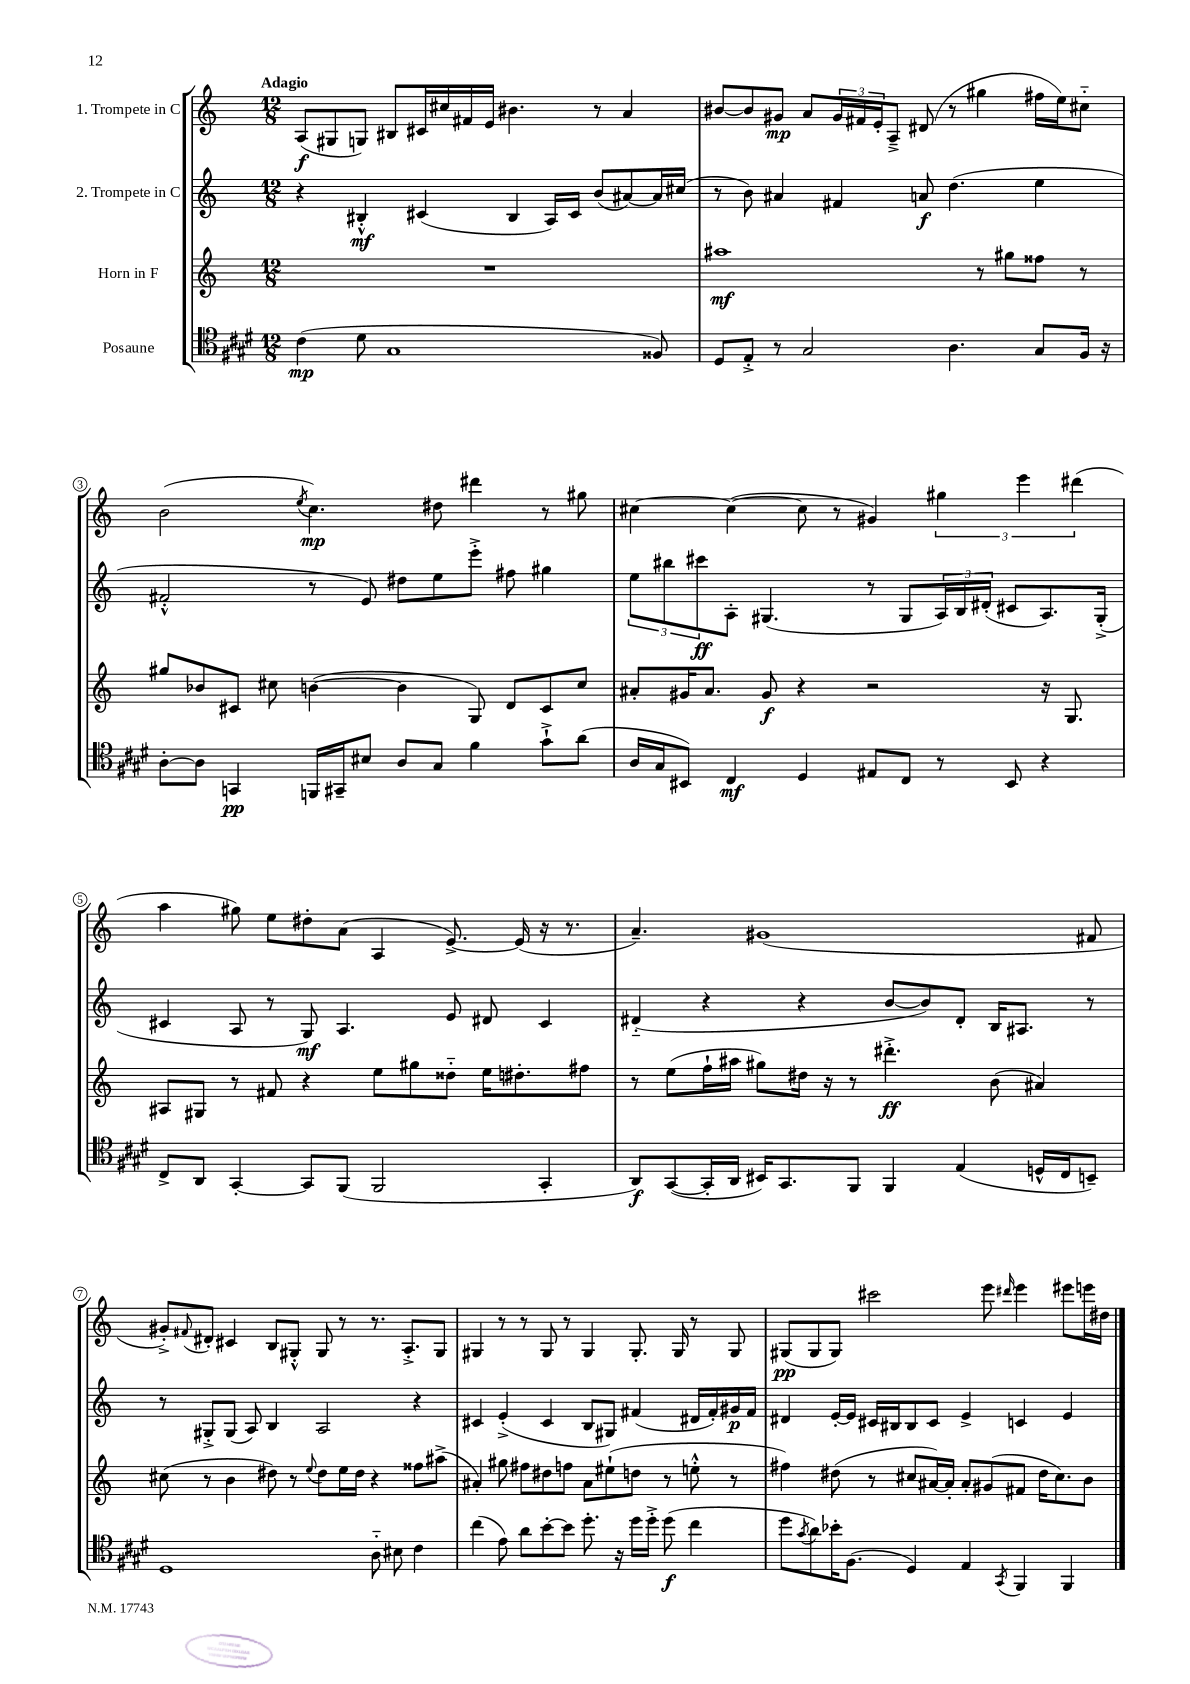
<<
\new StaffGroup <<
\new Staff = "s0" \with { instrumentName = "1. Trompete in C" } {
    \clef treble \key c \major \numericTimeSignature \time 12/8 \tempo "Adagio"
    a8\f( gis8 g8) bis8 cis'16 cis''16 fis'16 e'16 bis'4. r8 a'4 |
    bis'8~ bis'8 gis'8\mp a'8 \tuplet 3/2 { gis'16 fis'16 e'16-. } a8---> dis'8( r8 gis''4 fis''16 e''16) cis''8-_ |
    b'2( \acciaccatura { e''8 } c''4.\mp) dis''8 dis'''4 r8 gis''8 |
    cis''4~ cis''4~( cis''8 r8 gis'4) \tuplet 3/2 { gis''4 e'''4 dis'''4( } |
    a''4 gis''8) e''8 dis''8-. a'8( a4 e'8.~->) e'16( r16 r8. |
    a'4.--) gis'1( fis'8 |
    gis'8-.->) \appoggiatura { fis'8 } dis'8-. cis'4 b8 gis8-.-^ gis8 r8 r8. a8.-.-> gis8 |
    gis4 r8 r8 gis8 r8 gis4 gis8.-. gis16 r8 gis8 |
    gis8\pp( gis8 gis8) cis'''2 e'''8 \grace { dis'''16 } e'''4 eis'''8 e'''16 dis''16 \bar "|." |
}
\new Staff = "s1" \with { instrumentName = "2. Trompete in C" } {
    \clef treble \key c \major \numericTimeSignature \time 12/8
    r4 bis4-.-^\mf cis'4( bis4 a16) cis'16 b'8( ais'8~) ais'16 cis''16( |
    r8 b'8) ais'4 fis'4 a'8\f d''4.( e''4 |
    fis'2-.-^ r8 e'8) dis''8 e''8 e'''8-.-> fis''8 gis''4 |
    \tuplet 3/2 { e''8 bis''8 cis'''8\ff } a8-. gis4.( r8 gis8 \tuplet 3/2 { a16) b16 dis'16-.( } cis'8 a8.) gis16-.->( |
    cis'4 a8 r8 g8\mf) a4. e'8 dis'8 cis'4 |
    dis'4-_( r4 r4 b'8~ b'8) dis'8-. b16 ais8. r8 |
    r8 gis8-.-> gis8( a8) b4 a2 r4 |
    cis'4 e'4-.->( cis'4 b8 gis8) fis'4( dis'16 fis'16-.) gis'16\p fis'16 |
    dis'4 e'16~-. e'16 cis'16 bis16 bis8 cis'8 e'4-> c'4 e'4 \bar "|." |
}
\new Staff = "s2" \with { instrumentName = "Horn in F" } {
    \clef treble \key c \major \numericTimeSignature \time 12/8
    R1. |
    ais''1\mf r8 gis''8 fisis''8 r8 |
    gis''8 bes'8 cis'8 cis''8 b'4~( b'4 g8) d'8 cis'8 cis''8 |
    ais'8-. gis'16 ais'8. gis'8\f r4 r2 r16 g8. |
    ais8 gis8 r8 fis'8 r4 e''8 gis''8 disis''8-_ e''16 dis''8.-. fis''8 |
    r8 e''8( f''16-! ais''16 gis''8) dis''16 r16 r8 dis'''4.-.->\ff b'8( ais'4) |
    cis''8( r8 b'4 dis''8) r8 \appoggiatura { e''8 } dis''8 e''16 dis''16 r4 fisis''8 ais''8->( |
    ais'4-.) gis''8 fis''8 dis''8 f''8 ais'8 eis''8-!( d''8 r8 e''8-.-^ r8 |
    fis''4) dis''8( r8 cis''8 ais'16~) ais'16-. ais'8-. gis'8( fis'8 dis''16 cis''8.) b'8 \bar "|." |
}
\new Staff = "s3" \with { instrumentName = "Posaune" } {
    \clef tenor \key e \major \numericTimeSignature \time 12/8
    cis'4\mp( dis'8 gis1 fisis8) |
    dis8 e8-.-> r8 gis2 a4. gis8 fis16 r16 |
    a8~-. a8 g,4\pp f,16 gis,16-- bis8 a8 gis8 fis'4 gis'8-!-> a'8( |
    a16 gis16 bis,8) cis4\mf dis4 eis8 cis8 r8 bis,8 r4 |
    cis8-> a,8 gis,4~-. gis,8 fis,8( fis,2 gis,4-. |
    a,8\f) gis,8~( gis,16-. a,16 bis,16) gis,8. fis,8 fis,4 e4( d16-^ cis16 b,8--) |
    dis1 a8-_ bis8 cis'4 |
    cis''4( e'8) a'8 b'8~-. b'8 dis''8.-. r16 dis''16 dis''16-.-> dis''8\f( cis''4 |
    dis''8 \acciaccatura { gis'8 } a'8) bes'16-. fis8.( dis4) e4 \acciaccatura { gis,8 } fis,4 fis,4 \bar "|." |
}
>>
>>
\layout { \context { \Score \override BarNumber.stencil = #(make-stencil-circler 0.1 0.3 ly:text-interface::print) } }
